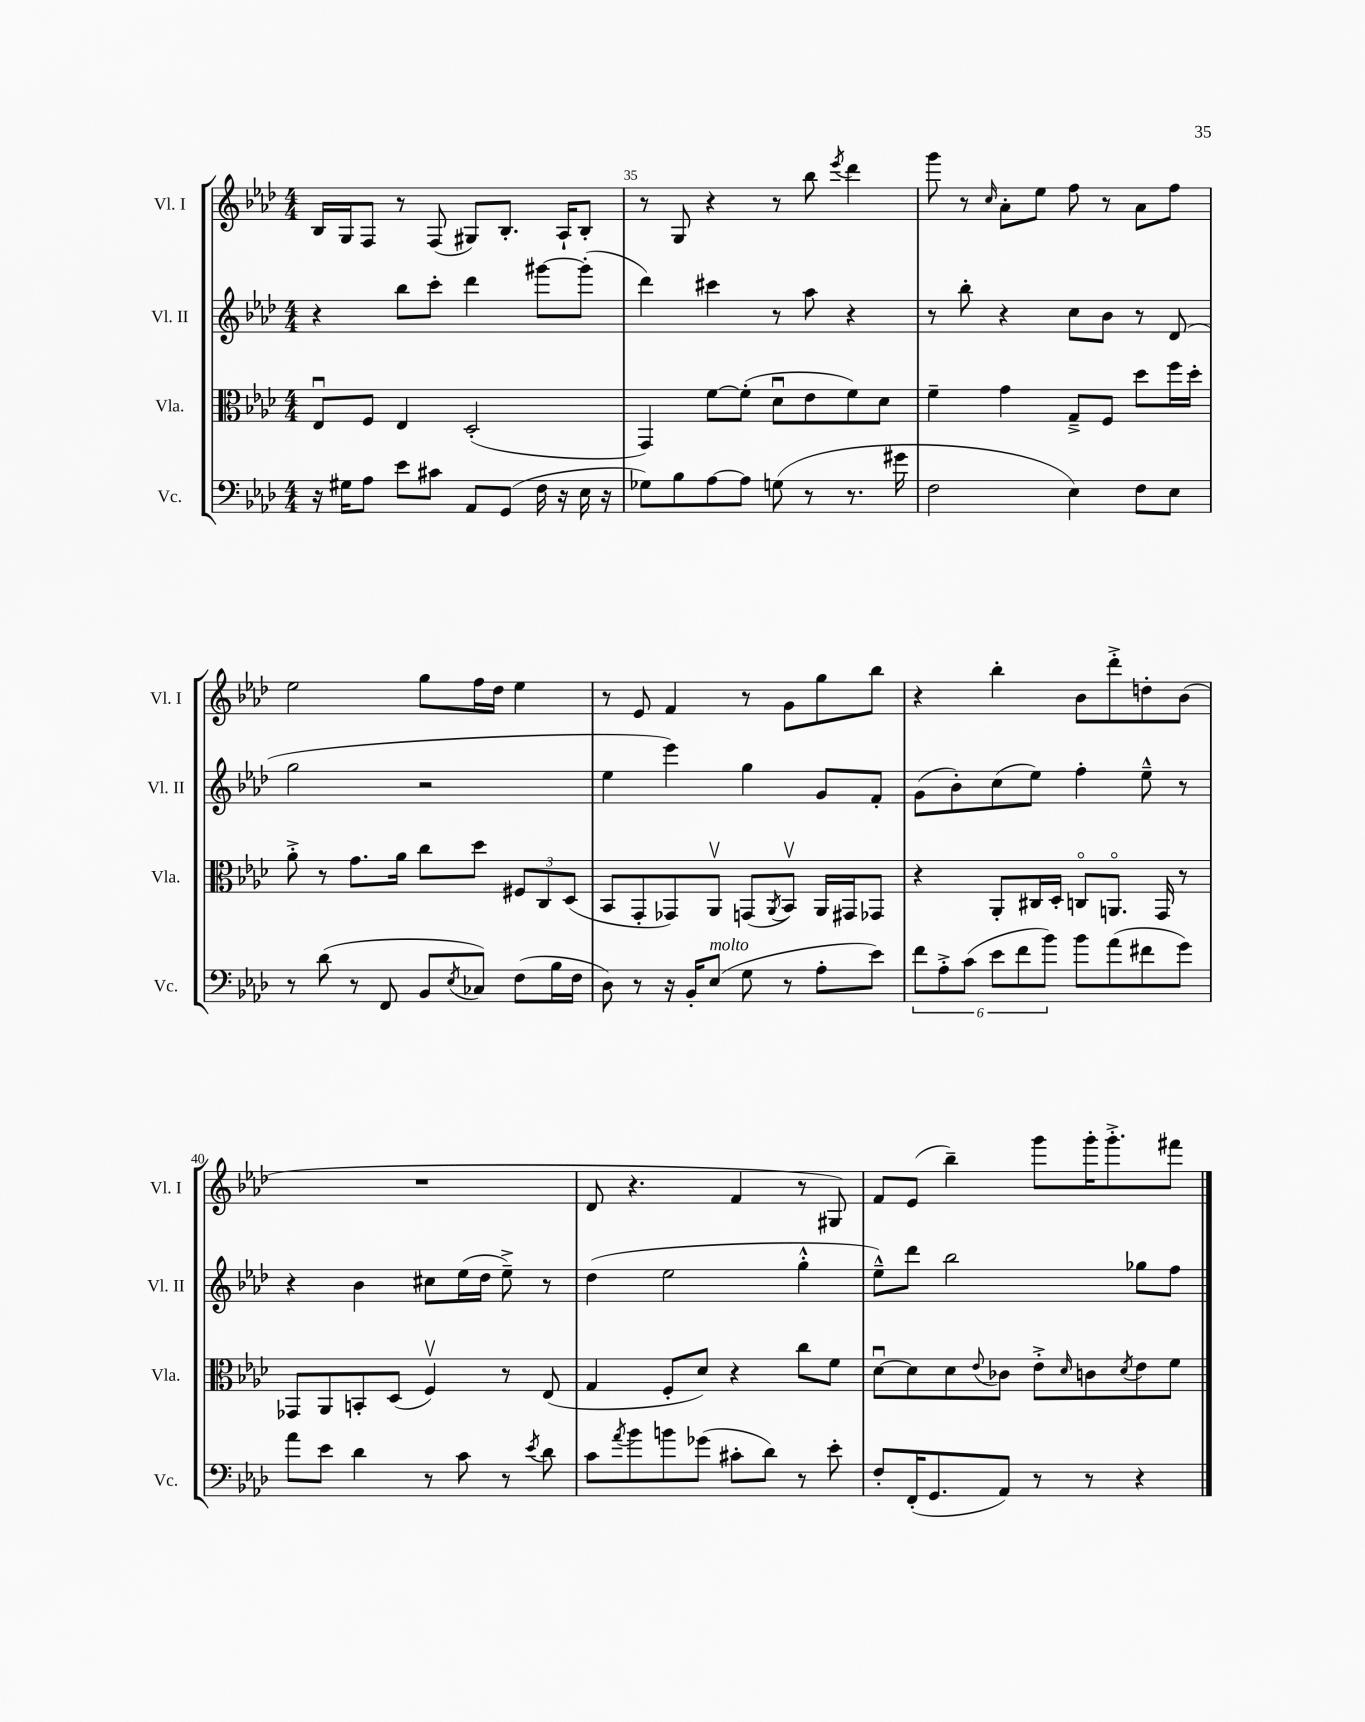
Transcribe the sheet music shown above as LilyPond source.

<<
\new StaffGroup <<
\new Staff = "s0" \with { instrumentName = "Vl. I" shortInstrumentName = "Vl. I" } {
    \clef treble \key aes \major \numericTimeSignature \time 4/4
    bes16 g16 f8 r8 f8( gis8) bes8.-. aes16-! bes8-. |
    r8 g8 r4 r8 bes''8 \acciaccatura { ees'''8 } des'''4 |
    g'''8 r8 \grace { c''16 } aes'8-. ees''8 f''8 r8 aes'8 f''8 |
    ees''2 g''8 f''16 des''16 ees''4 |
    r8 ees'8 f'4 r8 g'8 g''8 bes''8 |
    r4 bes''4-. bes'8 des'''8-.-> d''8-. bes'8( |
    R1 |
    des'8 r4. f'4 r8 gis8) |
    f'8 ees'8( bes''4--) g'''8 g'''16-. g'''8.-.-> fis'''8 \bar "|." |
}
\new Staff = "s1" \with { instrumentName = "Vl. II" shortInstrumentName = "Vl. II" } {
    \clef treble \key aes \major \numericTimeSignature \time 4/4
    r4 bes''8 c'''8-. des'''4 gis'''8~ gis'''8-.( |
    des'''4) cis'''4 r8 aes''8 r4 |
    r8 bes''8-. r4 c''8 bes'8 r8 des'8( |
    g''2 r2 |
    ees''4 ees'''4) g''4 g'8 f'8-. |
    g'8( bes'8-.) c''8( ees''8) f''4-. ees''8---^ r8 |
    r4 bes'4 cis''8 ees''16( des''16 ees''8--->) r8 |
    des''4( ees''2 g''4-.-^ |
    ees''8---^) des'''8 bes''2 ges''8 f''8 \bar "|." |
}
\new Staff = "s2" \with { instrumentName = "Vla." shortInstrumentName = "Vla." } {
    \clef alto \key aes \major \numericTimeSignature \time 4/4
    ees8\downbow f8 ees4 des2-.( |
    g,4) f'8~ f'8-.( des'8\downbow ees'8 f'8) des'8 |
    f'4-- g'4 g8---> f8 des''8 f''16 des''16-. |
    aes'8-.-> r8 g'8. aes'16 c''8 des''8 \tuplet 3/2 { fis8 c8 des8( } |
    bes,8 g,8-. ges,8) aes,8\upbow g,8( \acciaccatura { aes,8 } bes,8\upbow) aes,16 gis,16 ges,8 |
    r4 aes,8-. cis16 des16-. c8\flageolet a,8.\flageolet g,16 r8 |
    ges,8 aes,8 b,8-. des8( f4\upbow) r8 ees8( |
    g4 f8-. des'8) r4 c''8 f'8 |
    des'8~\downbow des'8 des'8 \appoggiatura { ees'8 } ces'8 ees'8-.-> \grace { des'16 } c'8 \acciaccatura { des'8 } ees'8 f'8 \bar "|." |
}
\new Staff = "s3" \with { instrumentName = "Vc." shortInstrumentName = "Vc." } {
    \clef bass \key aes \major \numericTimeSignature \time 4/4
    r16 gis16 aes8 ees'8 cis'8 aes,8 g,8( f16 r16 ees16 r16 |
    ges8) bes8 aes8~ aes8 g8( r8 r8. gis'16 |
    f2 ees4) f8 ees8 |
    r8 des'8( r8 f,8 bes,8 \acciaccatura { ees8 } ces8) f8( bes16 f16 |
    des8) r8 r16 bes,16-. ees8^\markup { \italic "molto" }( g8 r8 aes8-. ees'8) |
    \tuplet 6/4 { f'8 aes8-.-> c'8( ees'8 f'8 bes'8) } bes'8 aes'8( fis'8 g'8) |
    aes'8 ees'8 des'4 r8 c'8 r8 \acciaccatura { ees'8 } des'8 |
    c'8 \acciaccatura { aes'8 } bes'8 b'8 ges'8( cis'8-. des'8) r8 ees'8-. |
    f8-. f,16-.( g,8. aes,8) r8 r8 r4 \bar "|." |
}
>>
>>
\layout { \context { \Score currentBarNumber = #34 \override BarNumber.break-visibility = ##(#f #t #t) barNumberVisibility = #(every-nth-bar-number-visible 5) } }
